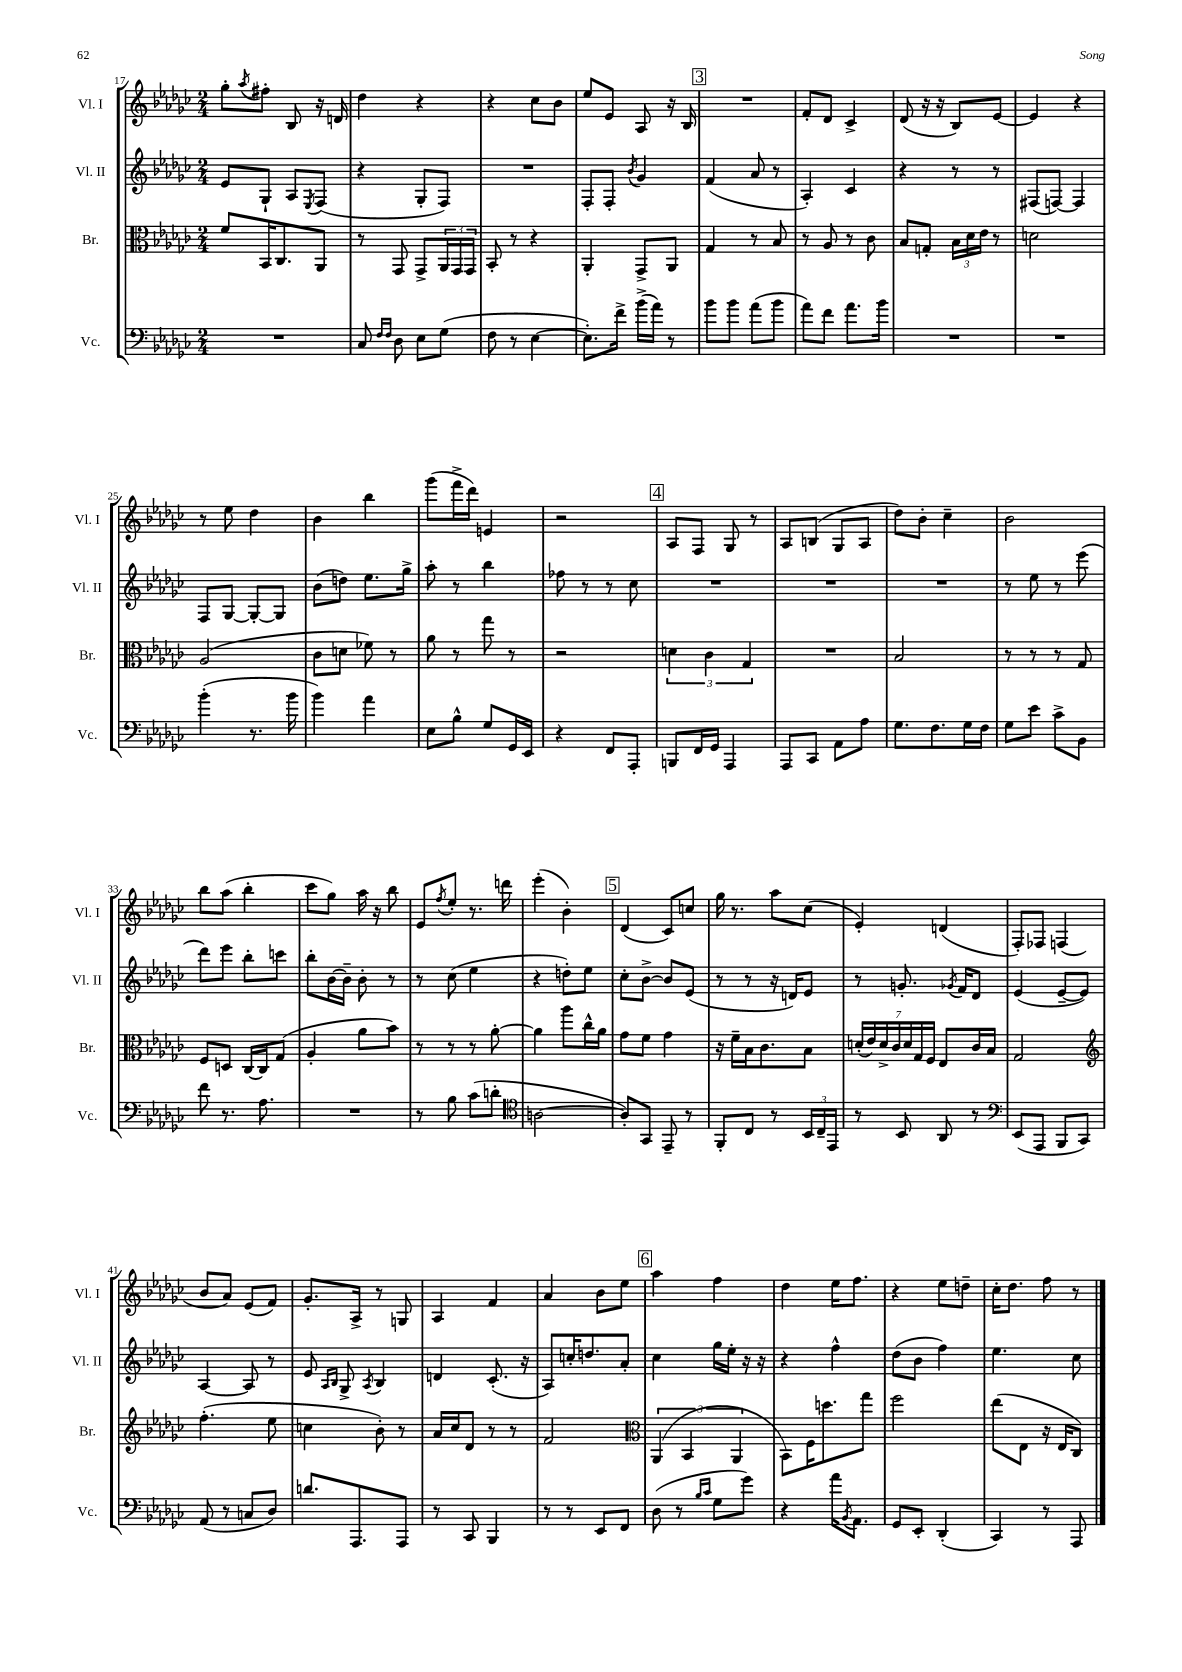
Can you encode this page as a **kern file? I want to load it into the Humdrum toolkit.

**kern	**kern	**kern	**kern
*part4	*part3	*part2	*part1
*staff4	*staff3	*staff2	*staff1
*I"Vc.	*I"Br.	*I"Vl. II	*I"Vl. I
*I'Vc.	*I'Br.	*I'Vl. II	*I'Vl. I
*clefF4	*clefC3	*clefG2	*clefG2
*k[b-e-a-d-g-c-]	*k[b-e-a-d-g-c-]	*k[b-e-a-d-g-c-]	*k[b-e-a-d-g-c-]
*M2/4	*M2/4	*M2/4	*M2/4
=17	=17	=17	=17
2r	8f/L	8e-/L	8gg-'\L
.	.	.	8qaa-/
.	16BB-/K	8G-`/J	8ff#X'\J
.	8.C-/	.	.
.	.	8A-/L	8B-/
.	.	8qE-/	.
.	8AA-/J	(8F/J	16r
.	.	.	16dn/
=18	=18	=18	=18
8C-/	8r	4r	4dd-\
16qqF/LL	.	.	.
16qqF/JJ	.	.	.
8D-\	8GG-/	.	.
8E-\L	8GG-^/L	8G-'/L	4r
(8G-\J	24AA-/L	8F/J)	.
.	24GG-/	.	.
.	24GG-/JJ	.	.
=19	=19	=19	=19
8F\	8BB-'/	2r	4r
8r	8r	.	.
[4E-\	4r	.	8cc-\L
.	.	.	8b-\J
=20	=20	=20	=20
8.E-'\L])	4AA-'/	8F'/L	8ee-/L
.	.	8F'/J	8e-/J
16f^\Jk	.	.	.
.	.	8qb-/	.
(16b-^\LL	8GG-^/L	4g-/	8A-/
16a-\JJ)	.	.	.
8r	8AA-/J	.	16r
.	.	.	16B-/
!!LO:REH:place=s1:t=3
=21	=21	=21	=21
8b-\L	4G-/	(4f/	2r
8b-\J	.	.	.
(8a-\L	8r	8a-/	.
8b-\J	8B-/	8r	.
=22	=22	=22	=22
8a-\L)	8r	4A-'/)	8f'/L
8f\J	8A-/	.	8d-/J
8.a-\L	8r	4c-/	4c-^/
.	8c-\	.	.
16b-\Jk	.	.	.
=23	=23	=23	=23
2r	8B-/L	4r	(8d-/
.	8Gn'/J	.	16r
.	.	.	16r
.	24B-\LL	8r	8B-/L)
.	24d-\	.	.
.	24e-\JJ	.	.
.	8r	8r	[8e-/J
=24	=24	=24	=24
2r	2dn\	(8F#X/L	4e-/]
.	.	[8Fn/J)	.
.	.	4F/]	4r
!!LO:LB:g=z
=25	=25	=25	=25
(4b-'\	(2A-/	8F/L	8r
.	.	[8G-/J	8ee-\
8.r	.	8G-'/L_	4dd-\
.	.	8G-/J]	.
16b-\	.	.	.
=26	=26	=26	=26
4b-\)	8c-\L	(8b-\L	4b-\
.	8dn\J	8ddn\J)	.
4a-\	8f-X\)	8.ee-\L	4bb-\
.	8r	.	.
.	.	16gg-^\Jk	.
=27	=27	=27	=27
8E-\L	8a-\	8aa-'\	(8ggg-\L
8B-^^\J	8r	8r	16fff^\L
.	.	.	16ddd-\JJ)
8G-/L	8gg-\	4bb-\	4en/
16GG-/L	8r	.	.
16EE-/JJ	.	.	.
=28	=28	=28	=28
4r	2r	8ff-X\	2r
.	.	8r	.
8FF/L	.	8r	.
8AAA-'/J	.	8cc-\	.
!!LO:REH:place=s1:t=4
=29	=29	=29	=29
8BBBn/L	6dn\	2r	8A-/L
16FF/L	.	.	8F/J
.	6c-\	.	.
16GG-/JJ	.	.	.
4AAA-/	.	.	8G-/
.	6G-/	.	.
.	.	.	8r
=30	=30	=30	=30
8AAA-/L	2r	2r	8A-/L
8CC-/J	.	.	(8Bn/J
8AA-\L	.	.	8G-/L
8A-\J	.	.	8A-/J
=31	=31	=31	=31
8.G-\L	2B-/	2r	8dd-\L)
.	.	.	8b-'\J
8.F\	.	.	.
.	.	.	4cc-~\
16G-\L	.	.	.
16F\JJ	.	.	.
=32	=32	=32	=32
8G-\L	8r	8r	2b-\
8e-\J	8r	8ee-\	.
8c-^\L	8r	8r	.
8BB-\J	8G-/	(8eee-\	.
!!LO:LB:g=z
=33	=33	=33	=33
8f\	8F/L	8ddd-\L)	8bb-\L
8.r	8Dn/J	8eee-\J	(8aa-\J
.	[16C-/LL	8bb-'\L	4bb-'\
8.A-\	16C-/J]	.	.
.	(8G-/J	8cccn\J	.
=34	=34	=34	=34
2r	4A-'/	8bb-'\L	8ccc-\L
.	.	[16b-\L	8gg-\J)
.	.	16b-~\JJ]	.
.	8a-\L	8b-'\	16aa-\
.	.	.	16r
.	8b-\J)	8r	8bb-\
=35	=35	=35	=35
8r	8r	8r	8e-/L
.	.	.	8qff/
8B-\	8r	(8cc-\	8ee-'/J
(8c-\L	8r	4ee-\	8.r
8dn'\J	[8a-'\	.	.
.	.	.	16dddn\
=36	=36	=36	=36
*clefC4	*	*	*
[2An\	4a-\]	4r	(4eee-'\
.	8aa-\L	8ddn'\L)	4b-'\)
.	16cc-^^\L	8ee-\J	.
.	16a-\JJ	.	.
!!LO:REH:place=s1:t=5
=37	=37	=37	=37
8A'/L])	8g-\L	8cc-'\L	(4d-/
8GG-/J	8f\J	[8b-^\J	.
8EE-~/	4g-\	8b-/L]	8c-/L)
8r	.	(8e-/J	8ccn/J
=38	=38	=38	=38
8FF'/L	16r	8r	16gg-\
.	16f~\LL	.	8.r
8C-/J	16B-\J	8r	.
.	8.c-\	.	.
8r	.	16r	8aa-\L
.	.	16dn/KL)	.
24BB-/LL	8B-\J	8e-/J	(8cc-\J
24C-~/	.	.	.
24EE-/JJ	.	.	.
=39	=39	=39	=39
8r	(28dn'/LL	8r	4e-'/)
.	28e-/)	.	.
.	28d^/	.	.
.	28c-/	.	.
8BB-/	.	8.gn'/	.
.	28d/	.	.
.	28G-/	.	.
.	28F/JJ	.	.
8AA-/	8E-/L	.	(4dn/
.	.	8qg-X/	.
.	.	16f/KL	.
8r	16c-/L	8d-/J	.
.	16B-/JJ	.	.
=40	=40	=40	=40
*clefF4	*	*	*
(8EE-/L	2G-/	(4e-/	8F'/L)
8AAA-/J	.	.	8F-X/J
8BBB-/L	.	[8e-~/L	(4Fn/
8CC-/J)	.	8e-/J])	.
!!LO:LB:g=z
=41	=41	=41	=41
*	*clefG2	*	*
(8AA-/	(4.ff'\	[4A-/	8b-/L
8r	.	.	8a-/J)
8Cn/L	.	8A-/]	(8e-/L
8D-/J)	8ee-\	8r	8f/J)
=42	=42	=42	=42
8.dn/L	4ccn\	8e-/	8.g-'/L
.	.	16qqA-/LL	.
.	.	16qqB-/JJ	.
.	.	8G-^/	.
8.AAA-/	.	.	16A-^/Jk
.	.	8qA-/	.
.	8b-'\)	4B-/	8r
8AAA-/J	8r	.	8Gn/
=43	=43	=43	=43
8r	16a-/LL	4dn/	4A-/
.	16cc-/J	.	.
8CC-/	8d-/J	.	.
4BBB-/	8r	(8.c-'/	4f/
.	8r	.	.
.	.	16r	.
=44	=44	=44	=44
8r	2f/	8A-/L)	4a-/
8r	.	16ccn'/K	.
.	.	8.ddn/	.
8EE-/L	.	.	8b-\L
8FF/J	.	8a-'/J	8ee-\J
!!LO:REH:place=s1:t=6
=45	=45	=45	=45
*	*clefC3	*	*
(8D-\	(6AA-/	4cc-\	4aa-\
8r	.	.	.
.	6BB-/	.	.
16qqB-/LL	.	.	.
16qqc-/JJ	.	.	.
8G-\L	.	16gg-\LL	4ff\
.	.	16ee-'\JJ	.
.	6AA-/	.	.
8g-\J)	.	16r	.
.	.	16r	.
=46	=46	=46	=46
4r	8BB-\L)	4r	4dd-\
.	16F\K	.	.
.	8.ddn\	.	.
16a-\KL	.	4ff^^\	16ee-\KL
8qBB-/	.	.	.
8.AA-\J	.	.	8.ff\J
.	8gg-\J	.	.
=47	=47	=47	=47
8GG-/L	2ff\	(8dd-\L	4r
8EE-'/J	.	8b-\J	.
(4DD-'/	.	4ff\)	8ee-\L
.	.	.	8ddn~\J
=48	=48	=48	=48
4CC-/)	(8ee-\L	4.ee-\	16cc-'\KL
.	.	.	8.dd-\J
.	8E-\J	.	.
8r	16r	.	8ff\
.	16E-/KL	.	.
8AAA-/	8C-/J)	8cc-\	8r
==	==	==	==
*-	*-	*-	*-
